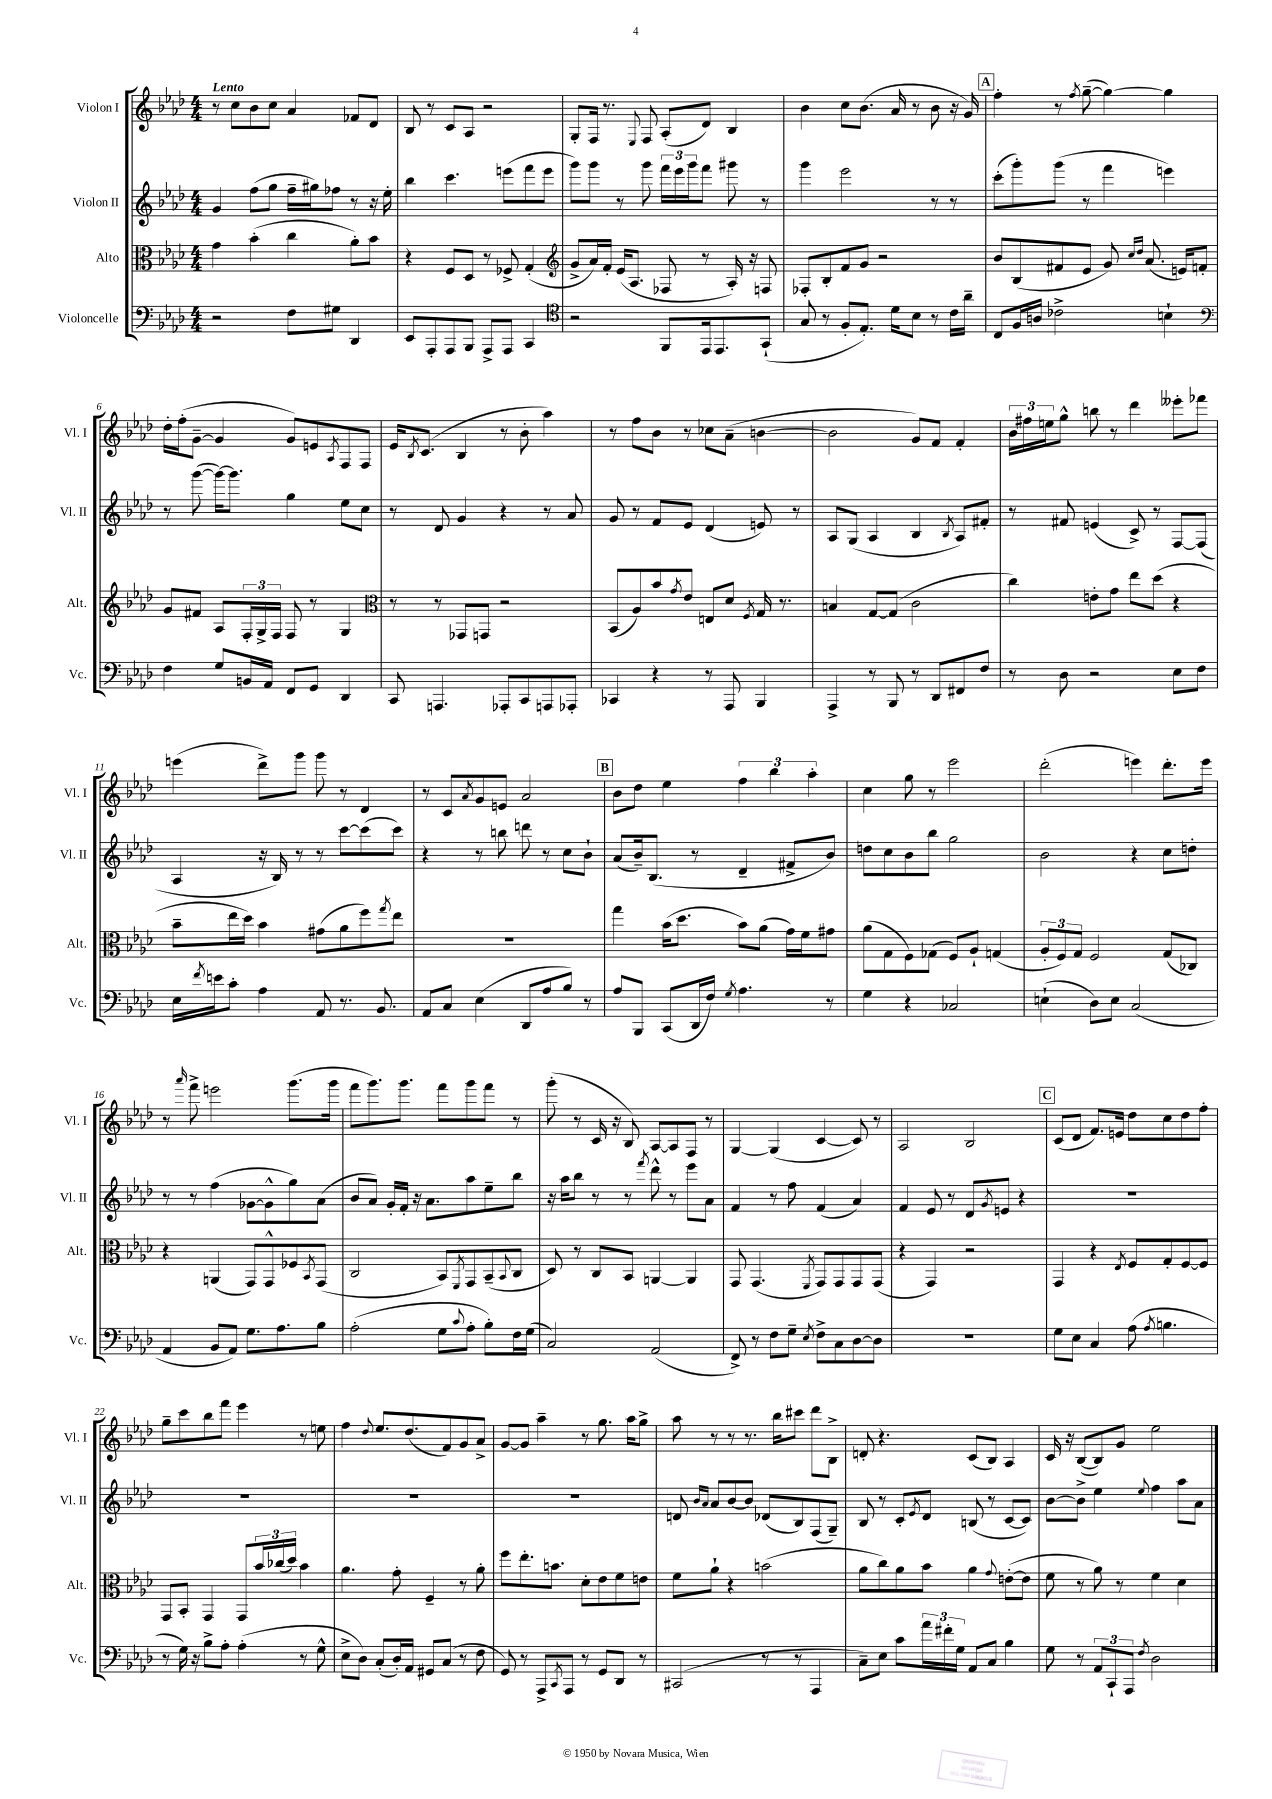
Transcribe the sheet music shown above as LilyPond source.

<<
\new StaffGroup <<
\new Staff = "s0" \with { instrumentName = "Violon I" shortInstrumentName = "Vl. I" } {
    \clef treble \key aes \major \numericTimeSignature \time 4/4 \tempo "Lento"
    r8 c''8 bes'8 c''8 aes'4 fes'8 des'8 |
    bes8 r8 c'8 aes8 r2 |
    g8-. f16 r8. \appoggiatura { ees8 } f8 aes8-.( des'8) bes4 |
    bes'4 c''8 bes'8.( aes'16 r8 bes'8 r16 g'16) |
    \mark \markup { \box "A" } f''4-. r8 \acciaccatura { f''8 } g''8~--( g''4~) g''4 |
    des''16-. f''16-.( g'8~-- g'4 g'8) e'8 \acciaccatura { aes8 } f8 f8 |
    ees'16 \acciaccatura { bes8 } c'8.( bes4 r8 bes'8-. aes''4) |
    r8 f''8 bes'8 r8 ces''8 aes'8--( b'4~ |
    b'2 g'8) f'8 f'4-. |
    \tuplet 3/2 { bes'16 fis''16 e''16 } g''8-^ b''8 r8 des'''4 eeses'''8-. fes'''8 |
    e'''4( des'''8->) g'''8 g'''8 r8 des'4 |
    r8 c'8 \acciaccatura { aes'8 } g'8 e'8 aes'2 |
    \mark \markup { \box "B" } bes'8 des''8 ees''4 \tuplet 3/2 { f''4 bes''4 aes''4-. } |
    c''4 g''8 r8 ees'''2 |
    des'''2-.( e'''4) des'''8.-. e'''16 |
    r8 \grace { aes'''16 } f'''8-> e'''2 g'''8.( g'''16 |
    f'''8 g'''8.) g'''8. f'''8 g'''8 f'''8 r8 |
    g'''8-.( r8 c'16 r16 bes8) aes8~ aes8 f8 r8 |
    g4~ g4( c'4~ c'8) r8 |
    aes2 bes2 |
    \mark \markup { \box "C" } c'8( des'8 f'8.) e'16 des''8 c''8 des''8 f''8-. |
    g''8-- c'''8 bes''8 f'''8 ees'''4 r8 e''8 |
    f''4 \appoggiatura { des''8 } ees''8. des''8.( f'8) g'8 aes'8-> |
    g'8~ g'8 aes''4-- r8 g''8. aes''16 g''8-> |
    aes''8 r8 r8 r8. bes''16 cis'''8 des'''8 bes8-> |
    d'8-. r4. c'8( bes8) aes4 |
    c'16 r16 bes8~( bes8) g'8 ees''2 \bar "|." |
}
\new Staff = "s1" \with { instrumentName = "Violon II" shortInstrumentName = "Vl. II" } {
    \clef treble \key aes \major \numericTimeSignature \time 4/4
    g'4 f''8( g''8 f''16-- gis''16) fes''8 r8 r16 ees''16-. |
    bes''4 c'''4. e'''8( f'''8 e'''8 |
    g'''8) g'''8 r8 g'''8 \tuplet 3/2 { f'''16 ees'''16 g'''16 } f'''8 gis'''8 r8 |
    g'''4 ees'''2 r8 r8 |
    \mark \markup { \box "A" } c'''8-.( g'''8-.) g'''8( r8 f'''4 e'''4) |
    r8 g'''8~( g'''16~) g'''8. g''4 ees''8 c''8 |
    r8 des'8 g'4 r4 r8 aes'8 |
    g'8 r8 f'8 ees'8 des'4( e'8) r8 |
    aes8 g8( aes4 bes4 \acciaccatura { bes8 } aes8) fis'8-. |
    r8 fis'8 e'4( c'8->) r8 f8~ f8( |
    aes4 r16 bes16) r8 r8 c'''8~ c'''8( c'''8) |
    r4 r8 b''8 d'''8 r8 c''8 bes'8-! |
    \mark \markup { \box "B" } aes'8( bes'16--) bes8.( r8 des'4-- fis'8-> bes'8) |
    d''8 c''8 bes'8 bes''8 g''2 |
    bes'2 r4 c''8 d''8-. |
    r8 r8 f''4( ges'8~ ges'8-^ g''8) aes'8( |
    bes'8 aes'8) g'16-. f'16-. r16 aes'8. aes''8 ees''8-- bes''8 |
    r16 aes''16 bes''8 r8 r8 \acciaccatura { f'''8 } des'''8-^ r8 ees'''8 aes'8 |
    f'4 r8 f''8 f'4( aes'4) |
    f'4 ees'8 r8 des'8 \acciaccatura { g'8 } e'8 r4 |
    \mark \markup { \box "C" } R1 |
    R1 |
    R1 |
    R1 |
    d'8 \grace { bes'16 aes'16 } aes'8 bes'8~ bes'8 des'8( bes8) f8( g8--) |
    bes8 r8 c'8-. \acciaccatura { ees'8 } des'8 b8( r8 c'8~ c'8) |
    bes'8~ bes'8-> ees''4 \appoggiatura { ees''8 } f''4 aes''8 aes'8 \bar "|." |
}
\new Staff = "s2" \with { instrumentName = "Alto" shortInstrumentName = "Alt." } {
    \clef alto \key aes \major \numericTimeSignature \time 4/4
    g'4 bes'4-.( c''4 aes'8-.) bes'8 |
    r4 f8 des8 r8 fes8-> g4-.( |
    \clef treble g'8-> aes'16) f'16-. ees'16( aes8. fes8 r8 aes16-.) r16 f8 |
    fes8-. bes8-. f'8 g'8 r2 |
    \mark \markup { \box "A" } bes'8 bes8( fis'8 ees'8 g'8) \grace { c''16 des''16 } aes'8.( e'16) f'8-. |
    g'8 fis'8 aes8 \tuplet 3/2 { f16-. g16-> f16 } f8 r8 g4 |
    \clef alto r8 r8 ges,8 g,8 r2 |
    bes,8( aes8) bes'8 \acciaccatura { g'8 } ees'8 e8 des'8 \acciaccatura { f8 } g16 r8. |
    b4 g8~ g8( c'2 |
    c''4) e'8-. g'8 ees''8 des''8( r4 |
    bes'8-- ees''16 des''16) bes'4 gis'8( aes'8 f''8) \acciaccatura { g''8 } ees''8 |
    R1 |
    \mark \markup { \box "B" } g''4 bes'16( des''8. bes'8) aes'8( g'16) f'16 gis'8 |
    aes'8( g8 f8) ges8( f8) aes8-! g4( |
    \tuplet 3/2 { aes8-. f8) g8 } f2 g8( ces8) |
    r4 a,4( g,8) g,8-^ fes8 \acciaccatura { bes,8 } g,8( |
    c2 bes,8) \acciaccatura { f,8 } g,8 bes,8--( \appoggiatura { bes,8 } c8 |
    des8) r8 c8 bes,8 a,4~ a,4 |
    g,8 g,4.( \acciaccatura { f,8 } g,8) g,8 g,8 g,8( |
    r4 g,4) r2 |
    \mark \markup { \box "C" } g,4 r4 \acciaccatura { ees8 } f8 g8-. f8~ f8 |
    g,8 bes,8-. g,4 g,8 \tuplet 3/2 { bes'16 ces''16( des''16) } bes'4 |
    aes'4. g'8-. f4-- r8 aes'8-. |
    f''8 ees''8.-. b'8. des'8-. ees'8 f'8 e'8 |
    f'8 aes'8-! r4 b'2( |
    aes'8 c''8) aes'8 bes'8 aes'4 \appoggiatura { g'8 } e'8~-.( e'8 |
    f'8 r8 aes'8) r8 f'4 des'4 \bar "|." |
}
\new Staff = "s3" \with { instrumentName = "Violoncelle" shortInstrumentName = "Vc." } {
    \clef bass \key aes \major \numericTimeSignature \time 4/4
    r2 f8 gis8 des,4 |
    ees,8 aes,,8-. aes,,8 bes,,8 aes,,8-> aes,,8 c,4 |
    \clef tenor r2 f,8 ees,16 ees,8. g,8-!( |
    g8 r8 f8-. ees8.-.) des'16 bes8 r8 c'16 aes'16-- |
    \mark \markup { \box "A" } c8 f16 a16 ces'2-> b4-! |
    \clef bass f4 g8 b,16 aes,16 f,8 g,8 des,4 |
    c,8 a,,4. aes,,8-. c,8 a,,8 aes,,8-. |
    ces,4 r4 r8 aes,,8 bes,,4 |
    aes,,4-> r8 bes,,8 r8 des,8 fis,8 f8 |
    r8 des8 r2 ees8 f8 |
    ees16 \acciaccatura { f'8 } e'16 c'8-. aes4 aes,8 r8. bes,8. |
    aes,8 c8 ees4( des,8 aes8 bes8) r8 |
    \mark \markup { \box "B" } aes8 bes,,8 c,8( des,16 f16) \acciaccatura { g8 } aes4. r8 |
    g4 r4 ces2 |
    e4-!( des8) e8 c2( |
    aes,4 bes,8 aes,8) g8. aes8. bes8 |
    aes2-.( g8 \appoggiatura { c'8 } aes8-. bes8-.) f16 g16( |
    c2) aes,2( |
    f,8->) r8 f8 g8-- \acciaccatura { ees8 } f8-> c8 des8~ des8 |
    R1 |
    \mark \markup { \box "C" } g8 ees8 c4 aes8( \acciaccatura { aes8 } b4. |
    r8 g16) r16 bes8-> aes8-. aes4-.( r8 g8-^ |
    ees8-> des8) c8-.( des16-.) aes,16 gis,8 c8( r8 f8 |
    g,8) r8 aes,,8-> \acciaccatura { c,8 } aes,,8 r8 g,8 des,8 r8 |
    cis,2( r8 r8 aes,,4 |
    c8--) ees8 c'8 \tuplet 3/2 { aes'16 fis'16-. g16 } aes,8 c8 bes4 |
    g8 r8 \tuplet 3/2 { aes,8 c,8-! aes,,8 } \acciaccatura { f8 } des2 \bar "|." |
}
>>
>>
